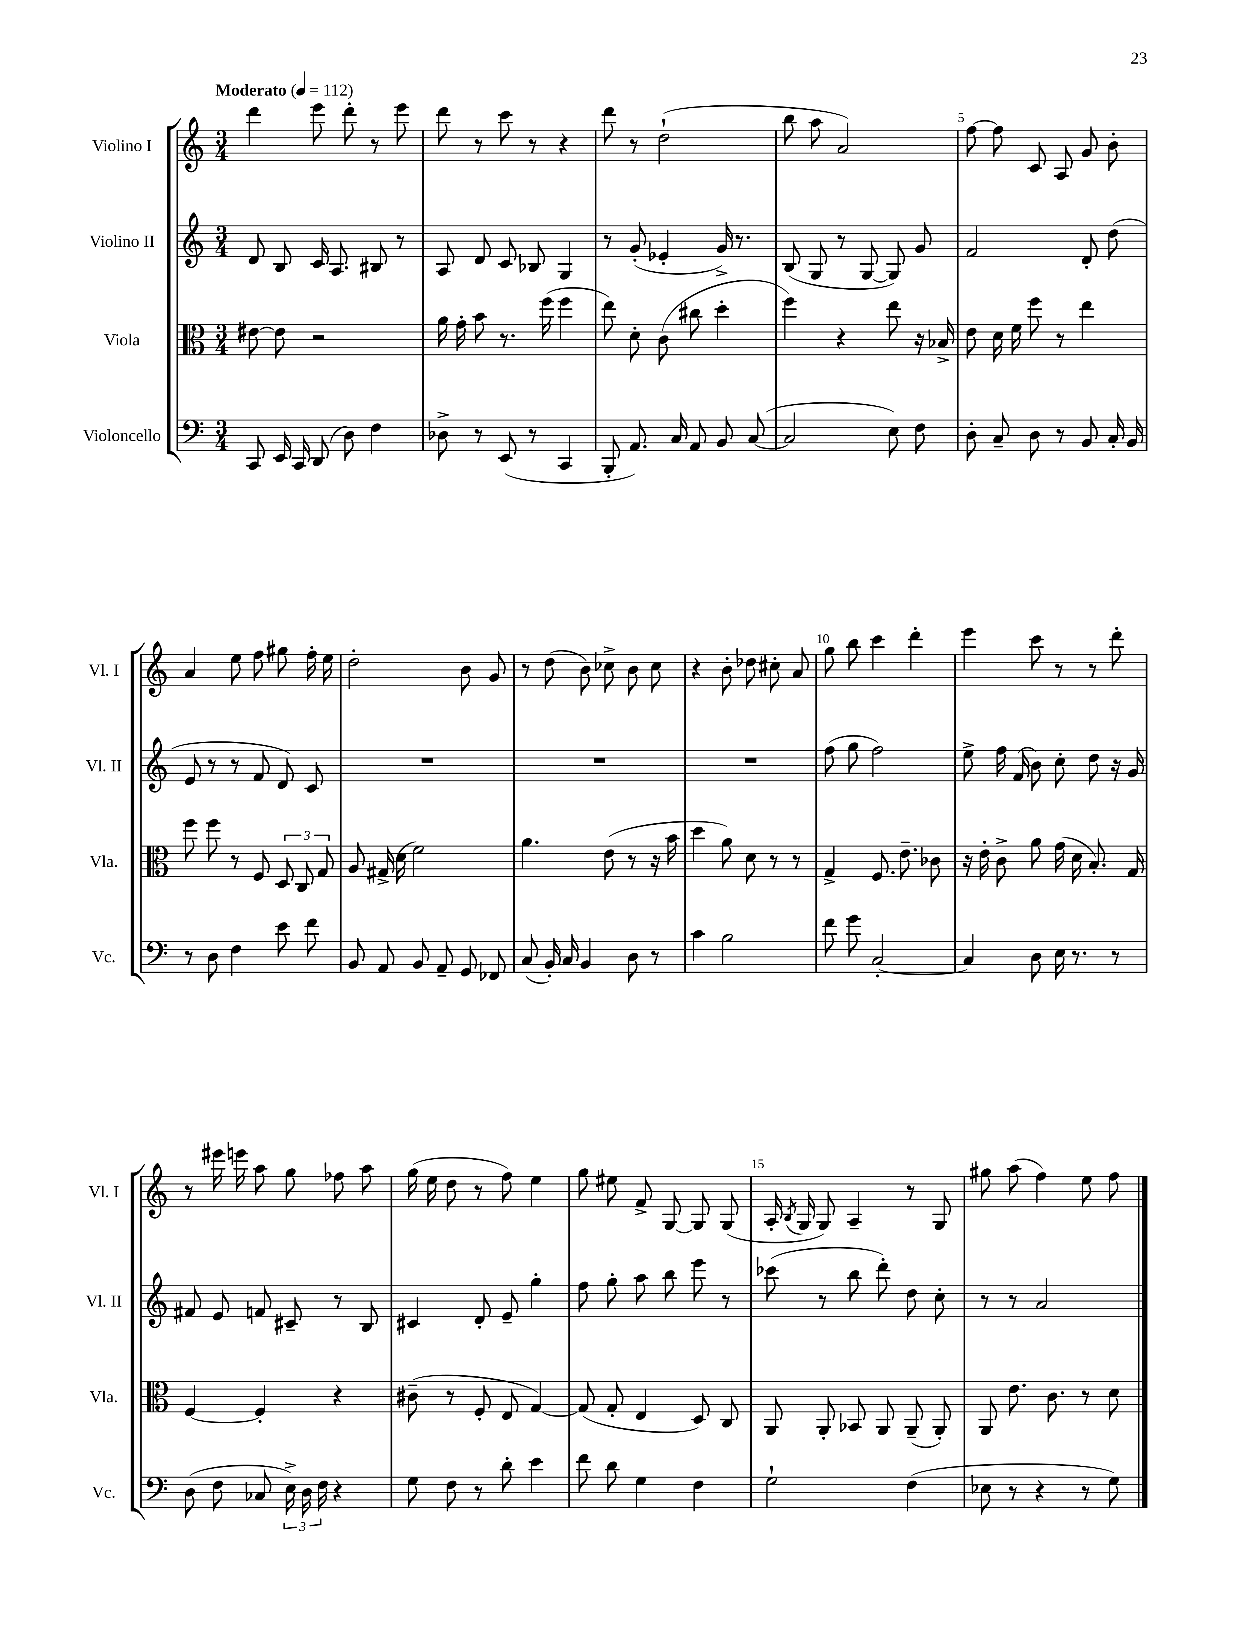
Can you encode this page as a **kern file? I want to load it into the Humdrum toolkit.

**kern	**kern	**kern	**kern
*part4	*part3	*part2	*part1
*staff4	*staff3	*staff2	*staff1
*I"Violoncello	*I"Viola	*I"Violino II	*I"Violino I
*I'Vc.	*I'Vla.	*I'Vl. II	*I'Vl. I
*clefF4	*clefC3	*clefG2	*clefG2
*k[]	*k[]	*k[]	*k[]
*M3/4	*M3/4	*M3/4	*M3/4
*MM112	*MM112	*MM112	*MM112
=1	=1	=1	=1
!	!	!	!LO:TX:a:B:t=Moderato
8CC/	[8e#X\	8d/	4ddd\
16EE/	8e#\]	8B/	.
16CC/	.	.	.
(8DD/	2r	16c/	8eee\
.	.	8.A/	.
8D\)	.	.	8ddd'\
4F\	.	8B#X/	8r
.	.	8r	8eee\
=2	=2	=2	=2
8D-X^\	16a\	8A/	8ddd\
.	16g'\	.	.
8r	8b\	8d/	8r
(8EE/	8.r	8c/	8ccc\
8r	.	8B-X/	8r
.	(16ff\	.	.
4CC/	4ff\	4G/	4r
=3	=3	=3	=3
8BBB'/	8ee\)	8r	8ddd\
8.AA/)	8d'\	(8g'/	8r
.	(8c\	4e-X'/	(2dd`\
16C/	.	.	.
8AA/	8cc#X\	.	.
8BB/	4dd'\	16g^/)	.
.	.	8.r	.
([8C/	.	.	.
=4	=4	=4	=4
2C/]	4ff\)	(8B/	8bb\
.	.	8G/	8aa\
.	4r	8r	2a/)
.	.	[8G/	.
8E\)	8ee\	8G/])	.
8F\	16r	8g/	.
.	16B-X^/	.	.
=5	=5	=5	=5
8D'\	8e\	2f/	[8ff\
8C~/	16d\	.	8ff\]
.	16f\	.	.
8D\	8ff\	.	8c/
8r	8r	.	8A/
8BB/	4ee\	8d'/	8g/
16C'/	.	(8dd\	8b'\
16BB/	.	.	.
!!LO:LB:g=z
=6	=6	=6	=6
8r	8ff\	8e/	4a/
8D\	8ff\	8r	.
4F\	8r	8r	8ee\
.	8F/	8f/	8ff\
8e\	12D/	8d/)	8gg#X\
.	12C/	.	.
8f\	.	8c/	16ff'\
.	12G/	.	.
.	.	.	16ee\
=7	=7	=7	=7
8BB/	8A/	2.r	2dd'\
8AA/	(16G#X^/	.	.
.	16d\	.	.
8BB/	2f\)	.	.
8AA~/	.	.	.
8GG/	.	.	8b\
8FF-X/	.	.	8g/
=8	=8	=8	=8
(8C/	4.a\	2.r	8r
16BB'/)	.	.	(8dd\
16C/	.	.	.
4BB/	.	.	8b\)
.	(8e\	.	8cc-X^\
8D\	8r	.	8b\
8r	16r	.	8cc-\
.	16b\	.	.
=9	=9	=9	=9
4c\	4dd\	2.r	4r
2B\	8a\)	.	8b'\
.	8d\	.	8dd-X\
.	8r	.	8cc#X'\
.	8r	.	8a/
=10	=10	=10	=10
8f\	4G^/	(8ff\	8gg\
8g\	.	8gg\	8bb\
[2C'/	8.F/	2ff\)	4ccc\
.	8.e~\	.	.
.	.	.	4ddd'\
.	8c-X\	.	.
=11	=11	=11	=11
4C/]	16r	8ee^\	4eee\
.	16e'\	.	.
.	8c^\	16ff\	.
.	.	(16f/	.
8D\	8a\	8b\)	8ccc\
16E\	(16g\	8cc'\	8r
8.r	16d\	.	.
.	8.B'/)	8dd\	8r
8r	.	16r	8ddd'\
.	16G/	16g/	.
!!LO:LB:g=z
=12	=12	=12	=12
(8D\	[4F/	8f#X/	8r
8F\	.	8e/	16eee#X\
.	.	.	16eeen\
8C-X/	4F'/]	8fn/	8aa\
24E^\)	.	8c#X~/	8gg\
24D\	.	.	.
24F\	.	.	.
4r	4r	8r	8ff-X\
.	.	8B/	8aa\
=13	=13	=13	=13
8G\	(8c#X~\	4c#X/	(16gg\
.	.	.	16ee\
8F\	8r	.	8dd\
8r	8F'/	8d'/	8r
8d'\	8E/	8e~/	8ff\)
4e\	[4G/)	4gg'\	4ee\
=14	=14	=14	=14
8f\	(8G/]	8ff\	8gg\
8d\	8G'/	8gg'\	8ee#X\
4G\	4E/	8aa\	8f^/
.	.	8bb\	[8G/
4F\	8D/)	8eee\	8G/]
.	8C/	8r	(8G/
=15	=15	=15	=15
2G`\	8AA/	(8ccc-X\	16A'/
.	.	.	8qB/
.	.	.	16G/
.	8AA'/	8r	8G/)
.	8BB-X/	8bb\	4A~/
.	8AA/	8ddd'\)	.
(4F\	(8AA~/	8dd\	8r
.	8AA'/)	8cc'\	8G/
=16	=16	=16	=16
8E-X\	8AA/	8r	8gg#X\
8r	8.e\	8r	(8aa\
4r	.	2a/	4ff\)
.	8.c\	.	.
8r	8r	.	8ee\
8G\)	8d\	.	8ff\
==	==	==	==
*-	*-	*-	*-
